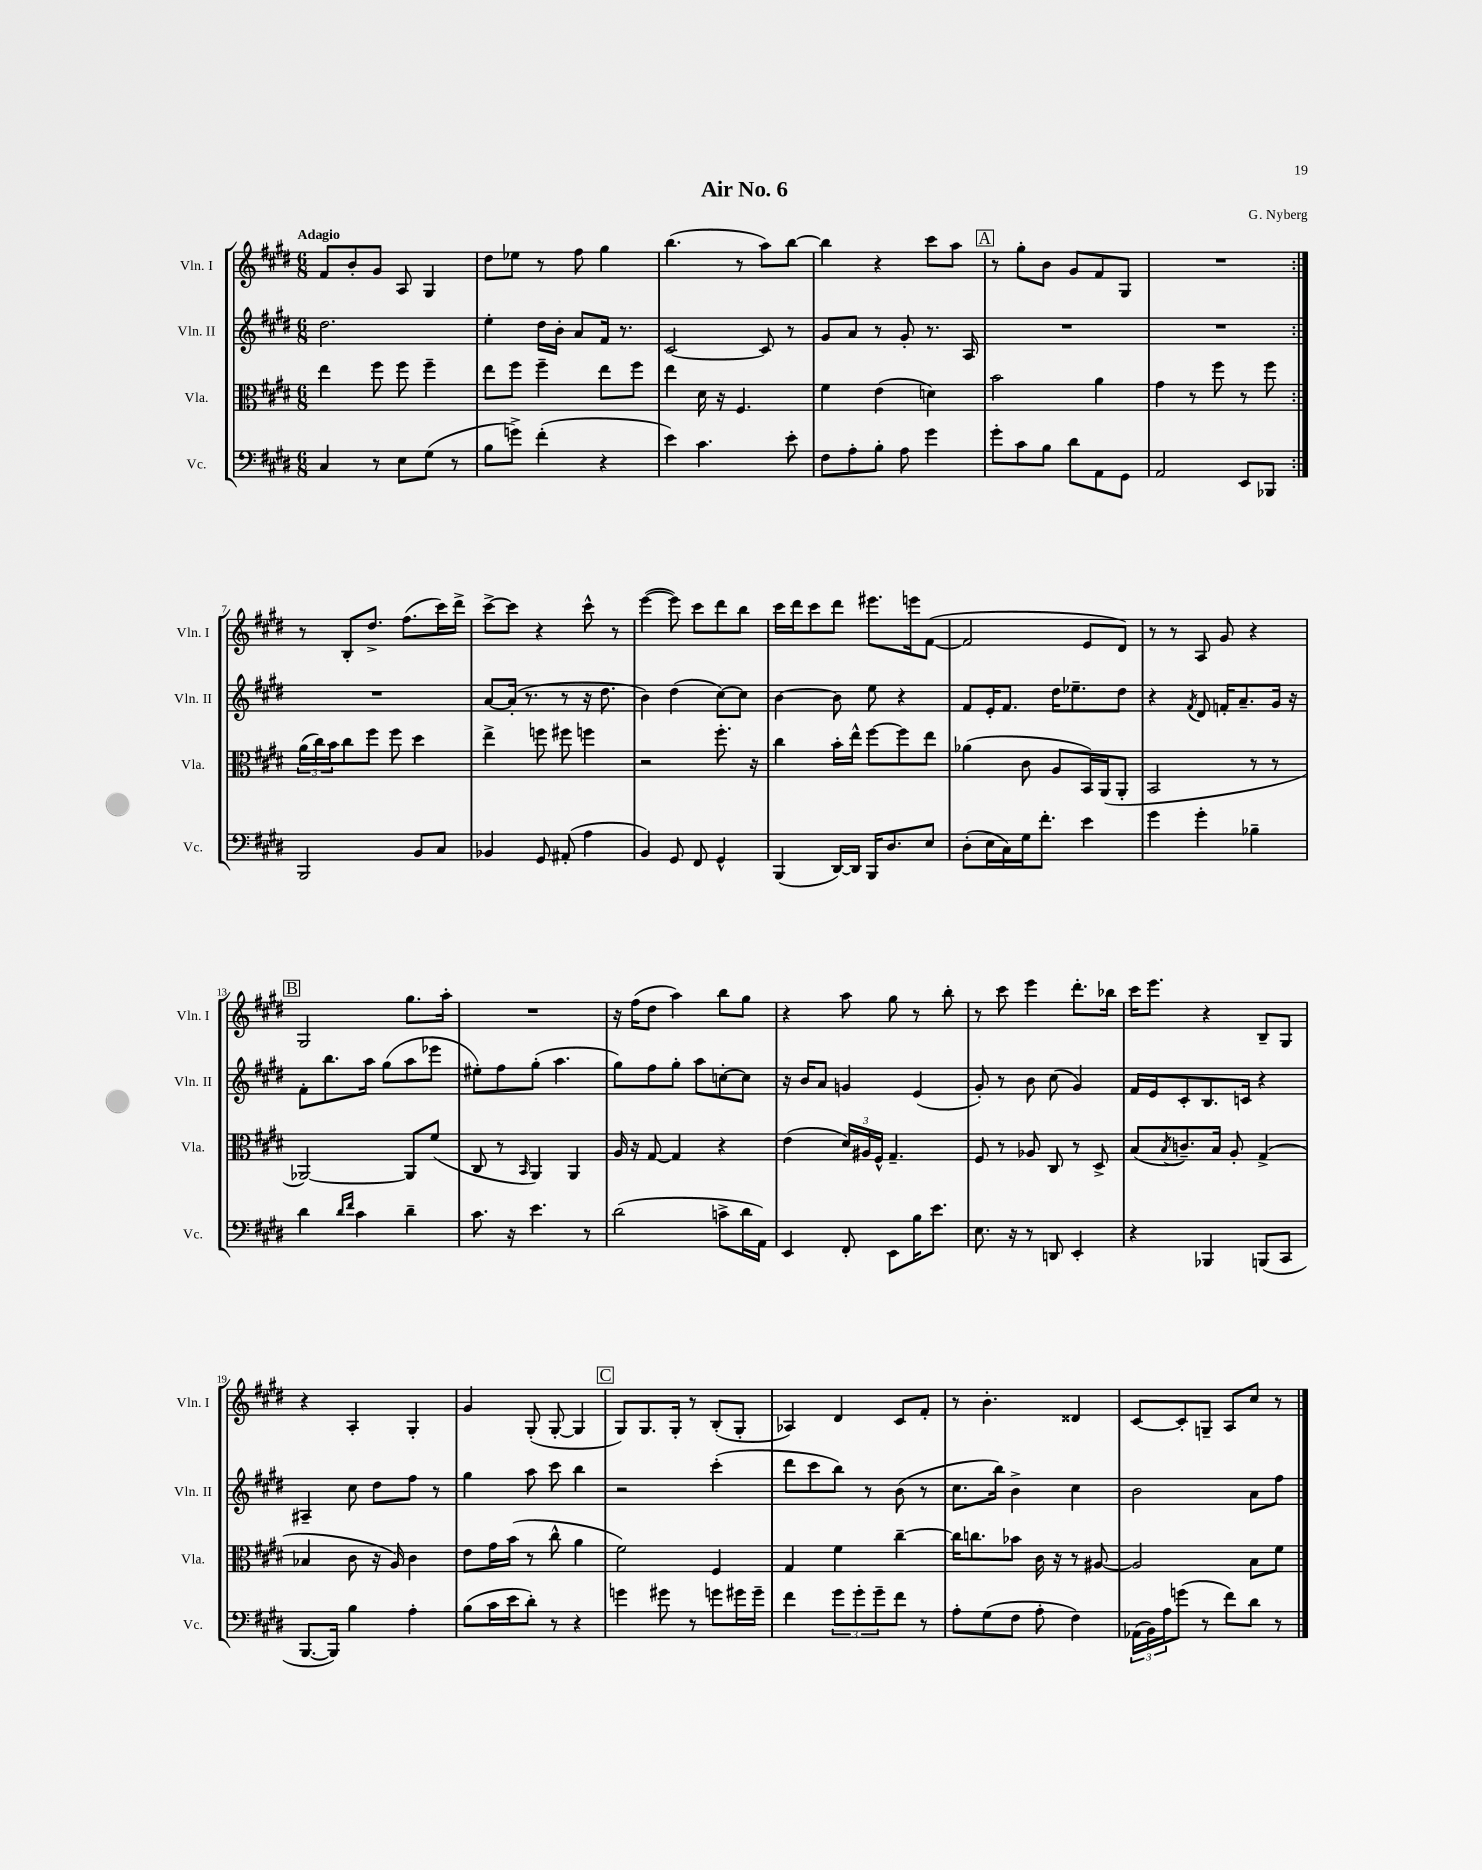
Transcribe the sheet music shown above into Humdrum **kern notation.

**kern	**kern	**kern	**kern
*staff4	*staff3	*staff2	*staff1
*clefF4	*clefC3	*clefG2	*clefG2
*k[f#c#g#d#]	*k[f#c#g#d#]	*k[f#c#g#d#]	*k[f#c#g#d#]
*M6/8	*M6/8	*M6/8	*M6/8
4C#	4ee	2.dd#	8f#
.	.	.	8b'
8r	8ff#	.	8g#
8E	8ff#	.	8A
(8G#	4ff#~	.	4G#
8r	.	.	.
=	=	=	=
8B	8ee	4ee'	8dd#
8g^)	8ff#	.	8ee-
(4f#'	4ff#~	16dd#	8r
.	.	16b'	.
.	.	8a	8ff#
4r	8ee	16f#	4gg#
.	.	8.r	.
.	8ff#	.	.
=	=	=	=
4e)	4ee	[2c#	(4.bb
4.c#	16d#	.	.
.	16r	.	.
.	4.F#	.	8r
.	.	8c#]	8aa)
8e'	.	8r	[8bb
=	=	=	=
8F#	4f#	8g#	4bb]
8A'	.	8a	.
8B'	(4e	8r	4r
8A	.	8g#'	.
4g#	4d)	8.r	8ccc#
.	.	.	8aa
.	.	16A	.
=	=	=	=
8g#'	2b	2.r	8r
8c#	.	.	8gg#'
8B	.	.	8b
8d#	.	.	8g#
8AA	4a	.	8f#
8GG#	.	.	8G#
=	=	=	=
2AA	4g#	2.r	2.r
.	8r	.	.
.	8ff#	.	.
8EE	8r	.	.
8BBB-	8ff#	.	.
=:|!	=:|!	=:|!	=:|!
2BBB	(24a	2.r	8r
.	24cc#)	.	.
.	24b	.	.
.	8cc#	.	8B'
.	8ff#	.	8.dd#^
.	8ff#	.	.
.	.	.	(8.ff#
8BB	4dd#	.	.
8C#	.	.	16ccc#)
.	.	.	16ddd#^
=	=	=	=
4BB-	4ee^	[8a	[8ccc#^
.	.	(16a']	8ccc#]
.	.	8.r	.
8GG#	8ff	.	4r
(8AA#'	8ff#	8r	.
4A	4ff	16r	8ccc#^^
.	.	8.dd#	.
.	.	.	8r
=	=	=	=
4BB)	2r	4b)	([4eee
8GG#	.	(4dd#	8eee])
8FF#	.	.	8ccc#
4GG#^^	8.ff#'	[8cc#)	8ddd#
.	.	8cc#]	8bb
.	16r	.	.
=	=	=	=
(4BBB	4cc#	[4b	16ccc#
.	.	.	16ddd#
.	.	.	8ccc#
[16DD#)	16b'	8b]	8ddd#
16DD#]	16ee^^	.	.
16BBB	[8ff#	8ee	8.eee#
8.D#	.	.	.
.	8ff#]	4r	.
.	.	.	16eee
8E	8ee	.	([8f#
=	=	=	=
(8D#'	(4a-	8f#	2f#]
16E	.	16e'	.
16C#)	.	8.f#	.
16G#	8c#	.	.
8.f#'	.	.	.
.	8A	16dd#	.
.	.	8.ee-~	.
4e	16BB)	.	8e
.	(16AA	.	.
.	8AA'	8dd#	8d#)
=	=	=	=
4g#	2BB	4r	8r
.	.	.	8r
.	.	8qf#	.
4g#'	.	8d#	8A
.	.	16f'	8g#
.	.	8.a~	.
4B-~	8r	.	4r
.	8r	16g#	.
.	.	16r	.
=	=	=	=
4d#	[2AA-)	8f#'	2G#
.	.	8.bb	.
16qqd#	.	.	.
16qqf#	.	.	.
4c#	.	.	.
.	.	16aa	.
.	.	(8gg#	.
4d#~	8AA-]	8aa	8.gg#
.	(8f#	8eee-	.
.	.	.	16aa'
=	=	=	=
8.c#	8C#	8ee#')	2.r
.	8r	8ff#	.
16r	.	.	.
.	16qqBB	.	.
4.e	4AA)	(8gg#'	.
.	.	4.aa	.
.	4AA	.	.
8r	.	.	.
=	=	=	=
(2d#	16A	8gg#)	16r
.	16r	.	(16ff#
.	[8G#	8ff#	8dd#
.	4G#]	8gg#'	4aa)
.	.	8aa	.
8c^	4r	[8cc'	8bb
16d#	.	8cc]	8gg#
16AA)	.	.	.
=	=	=	=
4EE	(4e	16r	4r
.	.	16b	.
.	.	8a	.
8FF#'	24d#)	4g	8aa
.	24A#	.	.
.	24F#^^	.	.
8EE	4.G#~	.	8gg#
16B	.	(4e	8r
8.e	.	.	.
.	.	.	8bb'
=	=	=	=
8.E	8F#	8g#')	8r
.	8r	8r	8ccc#
16r	.	.	.
8r	8A-	8b	4eee
8DD	8C#	(8cc#	.
4EE'	8r	4g#)	8.ddd#'
.	8D#^	.	.
.	.	.	16bb-
=	=	=	=
4r	(8B	16f#	16ccc#
.	.	16e	8.eee
.	8qB	.	.
.	8.c~)	8c#'	.
4BBB-	.	8.B	4r
.	16B	.	.
.	8A'	.	.
.	.	16c	.
(8BBB	(4G#^	4r	8B~
8CC#	.	.	8G#
=	=	=	=
[8.BBB	4B-	4A#~	4r
16BBB])	.	.	.
4B	8c#	8cc#	4A'
.	16r	8dd#	.
.	16A)	.	.
4A'	4c#	8ff#	4G#'
.	.	8r	.
=	=	=	=
(8B	8e	4gg#	4g#
16c#	16g#	.	.
16e	(16b	.	.
8d#')	8r	8aa	(8G#'
8r	8cc#^^	8ccc#	[8G#'
4r	4a	4bb	4G#]
=	=	=	=
4g	2f#)	2r	8G#)
.	.	.	8.G#
8g#	.	.	.
.	.	.	16G#'
8r	.	.	8r
8g	4F#	(4ccc#'	(8B'
16g#	.	.	8G#'
16g#~	.	.	.
=	=	=	=
4f#	4G#	8ddd#	4A-)
.	.	8ccc#	.
12g#	4f#	8bb)	4d#
12g#'	.	.	.
.	.	8r	.
12g#~	.	.	.
8f#	[4cc#~	(8b	8c#
8r	.	8r	8f#'
=	=	=	=
8A'	16cc#]	8.cc#	8r
.	8.cc	.	.
(8G#	.	.	4.b'
.	.	16bb)	.
8F#	8b-	4b^	.
8A'	16c#	.	.
.	16r	.	.
4F#)	8r	4cc#	4d##
.	[8A#	.	.
=	=	=	=
(24AA-	2A#]	2b	[8c#
24BB)	.	.	.
24A	.	.	.
(8g	.	.	8c#']
8r	.	.	8G~
8f#)	.	.	8A
8d#	8B	8a	8cc#
8r	8f#	8ff#	8r
==	==	==	==
*-	*-	*-	*-
